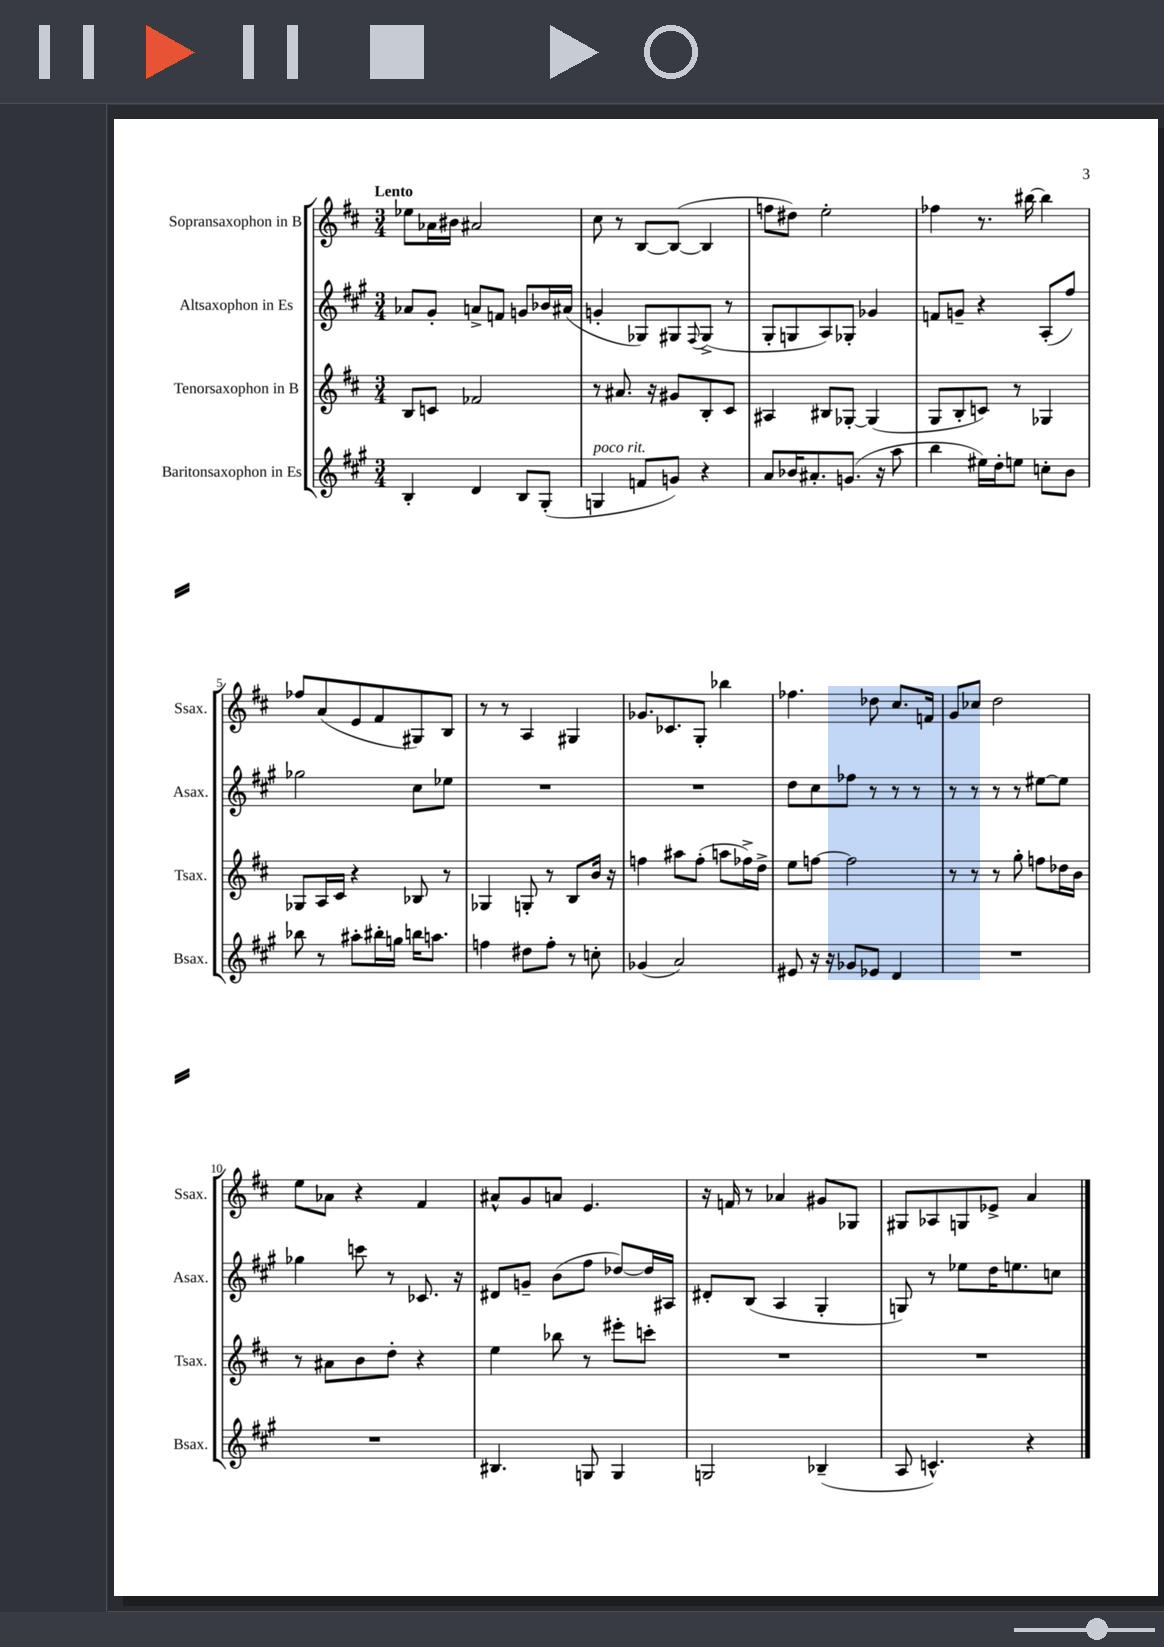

**kern	**kern	**kern	**kern
*part4	*part3	*part2	*part1
*staff4	*staff3	*staff2	*staff1
*I"Baritonsaxophon in Es	*I"Tenorsaxophon in B	*I"Altsaxophon in Es	*I"Sopransaxophon in B
*I'Bsax.	*I'Tsax.	*I'Asax.	*I'Ssax.
*clefG2	*clefG2	*clefG2	*clefG2
*k[f#c#g#]	*k[f#c#]	*k[f#c#g#]	*k[f#c#]
*M3/4	*M3/4	*M3/4	*M3/4
=1	=1	=1	=1
!	!	!	!LO:TX:a:B:t=Lento
4B'/	8B/L	8a-X/L	8ee-X\L
.	8cn/J	8g#'/J	16a-X\L
.	.	.	16b#X\JJ
4d/	2f-X/	8an^/L	2a#X/
.	.	8fn/J	.
8B/L	.	8gn/L	.
(8G#'/J	.	16b-X/L	.
.	.	(16a#X/JJ	.
=2	=2	=2	=2
!LO:TX:a:i:t=poco rit.	!	!	!
4Gn/	8r	4gn'/	8cc#\
.	8.a#X/	.	8r
8fn/L	.	8G-X/L)	[8B/L
.	16r	.	.
8gn/J)	8g#X/L	8G#X/	(8B/J_
.	.	8qqF#/	.
4r	8B'/	(8G#^/J	4B/]
.	8c#/J	8r	.
=3	=3	=3	=3
8a/L	4A#X/	8G#'/L	8ffn\L
16b-X/K	.	8Gn/	8dd#X\J)
8.a#X'/	.	.	.
.	8B#X/L	8A/)	2ee'\
(8.gn/J	[8G-X'/J	8G-X'/J	.
.	(4G-/]	4g-X/	.
16r	.	.	.
8aa\	.	.	.
=4	=4	=4	=4
4bb\	8G/L	8fn/L	4ff-X\
.	8B'/	8gn~/J	.
16ee#X\LL)	8cn/J)	4r	8.r
16dd'\J	.	.	.
8een\J	8r	.	.
.	.	.	[16bb#X\
8ccn'\L	4G-X/	(8A'/L	4bb#\]
8b\J	.	8ff#/J)	.
!!LO:LB:g=z
=5	=5	=5	=5
8bb-X\	8G-X/L	2gg-X\	8ff-X/L
8r	16A/L	.	(8a/
.	16c#/JJ	.	.
8aa#X'\L	4r	.	8e/
16bb#X'\L	.	.	8f#/
16ggn\JJ	.	.	.
16bbn\KL	8B-X/	8cc#\L	8G#X/)
8.aan\J	.	.	.
.	8r	8ee-X\J	8B/J
=6	=6	=6	=6
4ffn\	4G-X/	2.r	8r
.	.	.	8r
8dd#X\L	8Gn'/	.	4A/
8ff'\J	8r	.	.
8r	8B/L	.	4G#X/
8ccn'\	16b/Jk	.	.
.	16r	.	.
=7	=7	=7	=7
(4g-X/	4ffn\	2.r	8.g-X/L
.	.	.	8.c-X/
2a/)	8aa#X\L	.	.
.	(8ff'\J	.	8G'/J
.	8aan\L	.	4bb-X\
.	16ff-X^\L)	.	.
.	16dd^\JJ	.	.
=8	=8	=8	=8
8e#X/	8ee\L	8dd\L	4.ff-X\
16r	[8ffn\J	8cc#\	.
16r	.	.	.
8g-X/L	2ff\]	8ff-X\J	.
8e-X/J	.	8r	8dd-X\
4d/	.	8r	8.cc#/L
.	.	8r	.
.	.	.	16fn/Jk
=9	=9	=9	=9
2.r	8r	8r	8g/L
.	8r	8r	8cc-X/J
.	8r	8r	2dd\
.	8gg'\	8r	.
.	8ffn\L	[8ee#X\L	.
.	16dd-X\L	8ee#\J]	.
.	16b\JJ	.	.
!!LO:LB:g=z
=10	=10	=10	=10
2.r	8r	4gg-X\	8ee\L
.	8a#X\L	.	8a-X\J
.	8b\	8cccn\	4r
.	8dd'\J	8r	.
.	4r	8.c-X/	4f#/
.	.	16r	.
=11	=11	=11	=11
4.B#X/	4ee\	8d#X/L	8a#X^^/L
.	.	8gn~/J	8g/
.	8bb-X\	(8b\L	8an/J
8Gn/	8r	8ff#\J	4.e/
4G/	8eee#X'\L	[8dd-X/L)	.
.	8cccn'\J	16dd-/L]	.
.	.	16A#X/JJ	.
=12	=12	=12	=12
2Gn/	2.r	8d#X'/L	16r
.	.	.	16fn/
.	.	(8B/J	8r
.	.	4A/	4a-X/
(4B-X~/	.	4G#'/	8g#X/L
.	.	.	8G-X/J
=13	=13	=13	=13
8A/	2.r	8Gn/)	8G#X/L
4.cn^^/)	.	8r	8A-X/
.	.	8ee-X\L	8Gn/
.	.	16dd\K	8e-X^/J
.	.	8.een\	.
4r	.	.	4a/
.	.	8ccn\J	.
==	==	==	==
*-	*-	*-	*-
